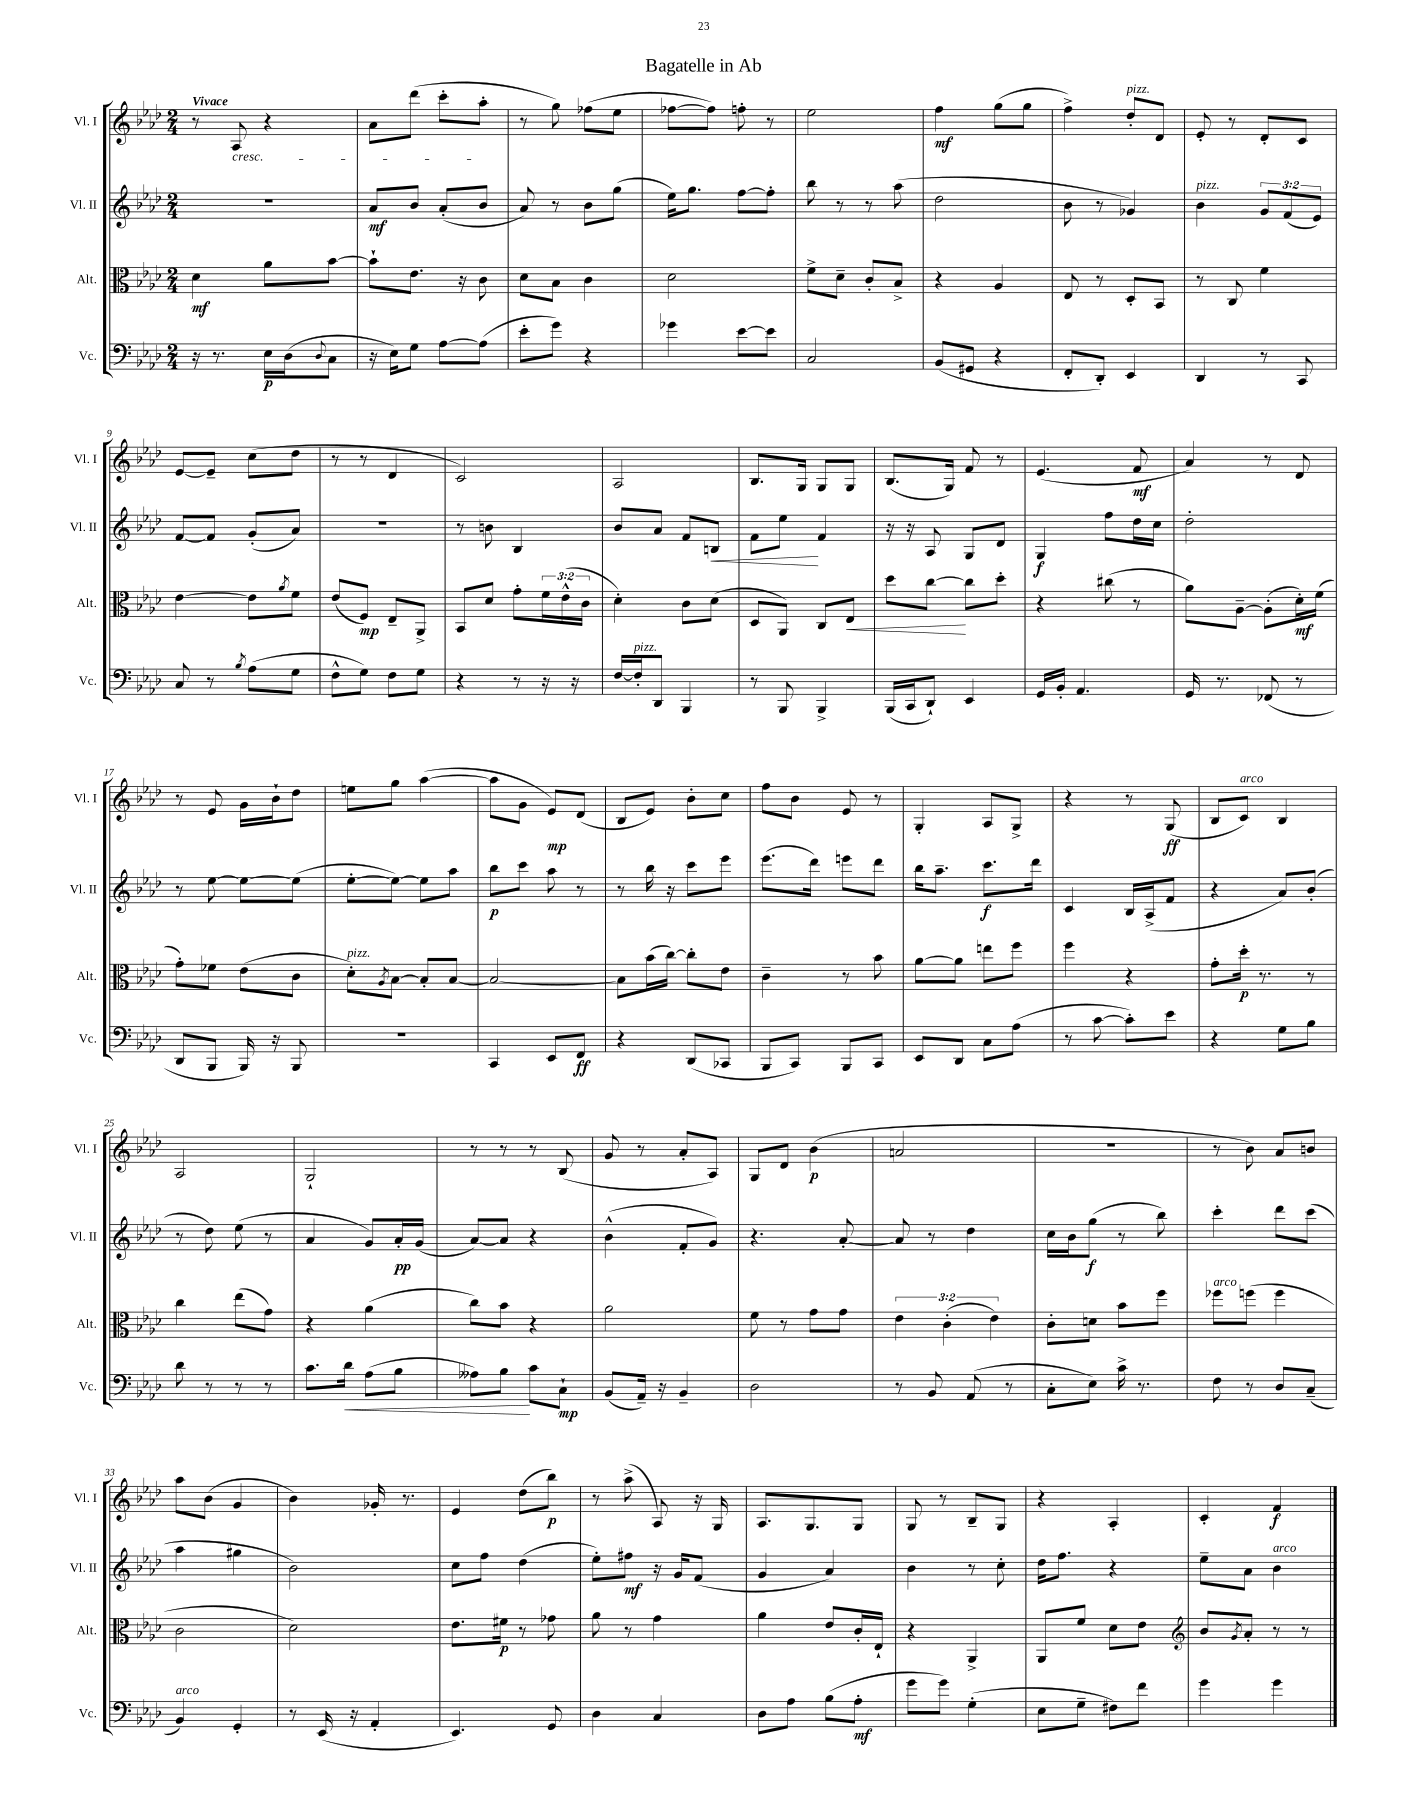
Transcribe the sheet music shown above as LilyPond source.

\header { title = "Bagatelle in Ab" }
<<
\new StaffGroup <<
\new Staff = "s0" \with { instrumentName = "Vl. I" shortInstrumentName = "Vl. I" } {
    \clef treble \key aes \major \numericTimeSignature \time 2/4 \tempo "Vivace"
    r8 aes8\cresc r4 |
    aes'8 des'''8( c'''8-. aes''8-.\! |
    r8 g''8) fes''8( ees''8 |
    fes''8~ fes''8) f''8-. r8 |
    ees''2 |
    f''4\mf g''8( g''8 |
    f''4->) des''8-.^\markup { \italic "pizz." } des'8 |
    ees'8-. r8 des'8-. c'8 |
    ees'8~ ees'8-- c''8( des''8 |
    r8 r8 des'4 |
    c'2) |
    aes2 |
    bes8. g16 g8 g8 |
    bes8.( g16) f'8 r8 |
    ees'4.( f'8\mf |
    aes'4) r8 des'8 |
    r8 ees'8 g'16 bes'16-! des''8 |
    e''8 g''8 aes''4~( |
    aes''8 g'8 ees'8\mp) des'8( |
    bes8 ees'8) bes'8-. c''8 |
    f''8 bes'8 ees'8 r8 |
    g4-. aes8 g8-> |
    r4 r8 g8\ff( |
    bes8 c'8^\markup { \italic "arco" }) bes4 |
    aes2 |
    g2-! |
    r8 r8 r8 bes8( |
    g'8 r8 aes'8-. aes8) |
    g8 des'8 bes'4\p( |
    a'2 |
    R2 |
    r8 bes'8) aes'8 b'8 |
    aes''8 bes'8( g'4 |
    bes'4) ges'16-. r8. |
    ees'4 des''8( bes''8\p) |
    r8 aes''8->( aes8) r16 g16 |
    aes8. g8. g8 |
    g8 r8 bes8-- g8 |
    r4 aes4-. |
    c'4-. f'4\f \bar "|." |
}
\new Staff = "s1" \with { instrumentName = "Vl. II" shortInstrumentName = "Vl. II" } {
    \clef treble \key aes \major \numericTimeSignature \time 2/4 \override Staff.TupletNumber.text = #tuplet-number::calc-fraction-text
    r2 |
    aes'8\mf bes'8 aes'8-.( bes'8 |
    aes'8) r8 bes'8 g''8( |
    ees''16) g''8. f''8~ f''8-. |
    bes''8 r8 r8 aes''8( |
    des''2 |
    bes'8 r8 ges'4) |
    bes'4^\markup { \italic "pizz." } \tuplet 3/2 { g'8 f'8( ees'8) } |
    f'8~ f'8 g'8-.( aes'8) |
    R2 |
    r8 b'8 bes4 |
    bes'8 aes'8 f'8 b8\< |
    f'8 ees''8\! f'4 |
    r16 r16 aes8 g8 des'8 |
    g4\f f''8 des''16 c''16 |
    des''2-. |
    r8 ees''8~ ees''8~ ees''8( |
    ees''8~-. ees''8~) ees''8 aes''8 |
    bes''8\p c'''8 aes''8 r8 |
    r8 bes''16 r16 c'''8 ees'''8 |
    ees'''8.( des'''16) e'''8 des'''8 |
    bes''16 aes''8.-- c'''8.\f des'''16 |
    c'4 bes16 aes16->( f'8 |
    r4 aes'8) bes'8-.( |
    r8 des''8) ees''8( r8 |
    aes'4 g'8) aes'16-.\pp g'16( |
    aes'8~) aes'8 r4 |
    bes'4-^( f'8-. g'8) |
    r4. aes'8~-. |
    aes'8 r8 des''4 |
    c''16 bes'16 g''8\f( r8 bes''8) |
    c'''4-. des'''8 c'''8( |
    aes''4 gis''4 |
    bes'2) |
    c''8 f''8 des''4( |
    ees''8-.) fis''8\mf r16 g'16 f'8( |
    g'4 aes'4) |
    bes'4 r8 c''8-. |
    des''16 f''8. r4 |
    ees''8-- aes'8 bes'4^\markup { \italic "arco" } \bar "|." |
}
\new Staff = "s2" \with { instrumentName = "Alt." shortInstrumentName = "Alt." } {
    \clef alto \key aes \major \numericTimeSignature \time 2/4 \override Staff.TupletNumber.text = #tuplet-number::calc-fraction-text
    des'4\mf aes'8 bes'8~ |
    bes'8-! ees'8. r16 c'8 |
    des'8 bes8 c'4 |
    des'2 |
    f'8-> des'8-- c'8-. bes8-> |
    r4 aes4 |
    ees8 r8 des8-. bes,8 |
    r8 c8 f'4 |
    ees'4~ ees'8 \acciaccatura { aes'8 } f'8 |
    ees'8( f8\mp) ees8-- aes,8-> |
    bes,8 des'8 g'8-. \tuplet 3/2 { f'16 ees'16-^( c'16 } |
    des'4-.) c'8 des'8( |
    des8 aes,8) c8 ees8\< |
    des''8 c''8~\! c''8 des''8-. |
    r4 cis''8( r8 |
    aes'8) aes8~-- aes8-.( des'16-.\mf) f'16( |
    g'8-.) fes'8 ees'8( c'8 |
    des'8-.^\markup { \italic "pizz." }) \acciaccatura { aes8 } bes8~ bes8-. bes8~ |
    bes2~ |
    bes8 bes'16( c''16~) c''8-. ees'8 |
    c'4-- r8 bes'8 |
    aes'8~ aes'8 e''8 f''8 |
    f''4 r4 |
    g'8-. des''16-.\p r8. r8 |
    c''4 ees''8( g'8) |
    r4 aes'4( |
    c''8) bes'8 r4 |
    aes'2 |
    f'8 r8 g'8 g'8 |
    \tuplet 3/2 { ees'4 c'4-.( ees'4) } |
    c'8-. d'8 bes'8 f''8 |
    fes''8^\markup { \italic "arco" } f''8( f''4 |
    c'2 |
    des'2) |
    ees'8. fis'16\p r8 ges'8 |
    aes'8 r8 g'4 |
    aes'4 ees'8 c'16-. ees16-! |
    r4 aes,4-> |
    aes,8 f'8 des'8 ees'8 |
    \clef treble bes'8 \acciaccatura { g'8 } aes'8-. r8 r8 \bar "|." |
}
\new Staff = "s3" \with { instrumentName = "Vc." shortInstrumentName = "Vc." } {
    \clef bass \key aes \major \numericTimeSignature \time 2/4
    r16 r8. ees16\p des16( \appoggiatura { des8 } c8 |
    r16 ees16) g8 aes8~ aes8( |
    ees'8-. g'8) r4 |
    ges'4 ees'8~ ees'8 |
    c2 |
    bes,8( gis,8 r4 |
    f,8-. des,8-.) ees,4 |
    des,4 r8 c,8 |
    c8 r8 \acciaccatura { bes8 } aes8( g8 |
    f8-^ g8) f8 g8 |
    r4 r8 r16 r16 |
    f16~ f16-.^\markup { \italic "pizz." } des,8 bes,,4 |
    r8 bes,,8 bes,,4-> |
    bes,,16( c,16 des,8-!) ees,4 |
    g,16 bes,16-. aes,4. |
    g,16 r8. fes,8( r8 |
    des,8 bes,,8 bes,,16) r16 bes,,8 |
    R2 |
    c,4 ees,8 f,8\ff |
    r4 des,8( ces,8 |
    bes,,8 c,8) bes,,8 c,8 |
    ees,8 des,8 c8 aes8( |
    r8 c'8~ c'8-.) ees'8 |
    r4 g8 bes8 |
    des'8 r8 r8 r8 |
    c'8. des'16\< aes8( bes8 |
    aeses8) bes8\! c'8 c8-!\mp |
    bes,8( aes,16--) r16 bes,4-- |
    des2 |
    r8 bes,8 aes,8( r8 |
    c8-. ees8) c'16-> r8. |
    f8 r8 des8 c8--( |
    bes,4^\markup { \italic "arco" }) g,4-. |
    r8 ees,16( r16 aes,4-. |
    ees,4.) g,8 |
    des4 c4 |
    des8 aes8 bes8( aes8-.\mf |
    g'8 g'8) g4-.( |
    ees8 g8-- fis8) f'8 |
    g'4 g'4 \bar "|." |
}
>>
>>
